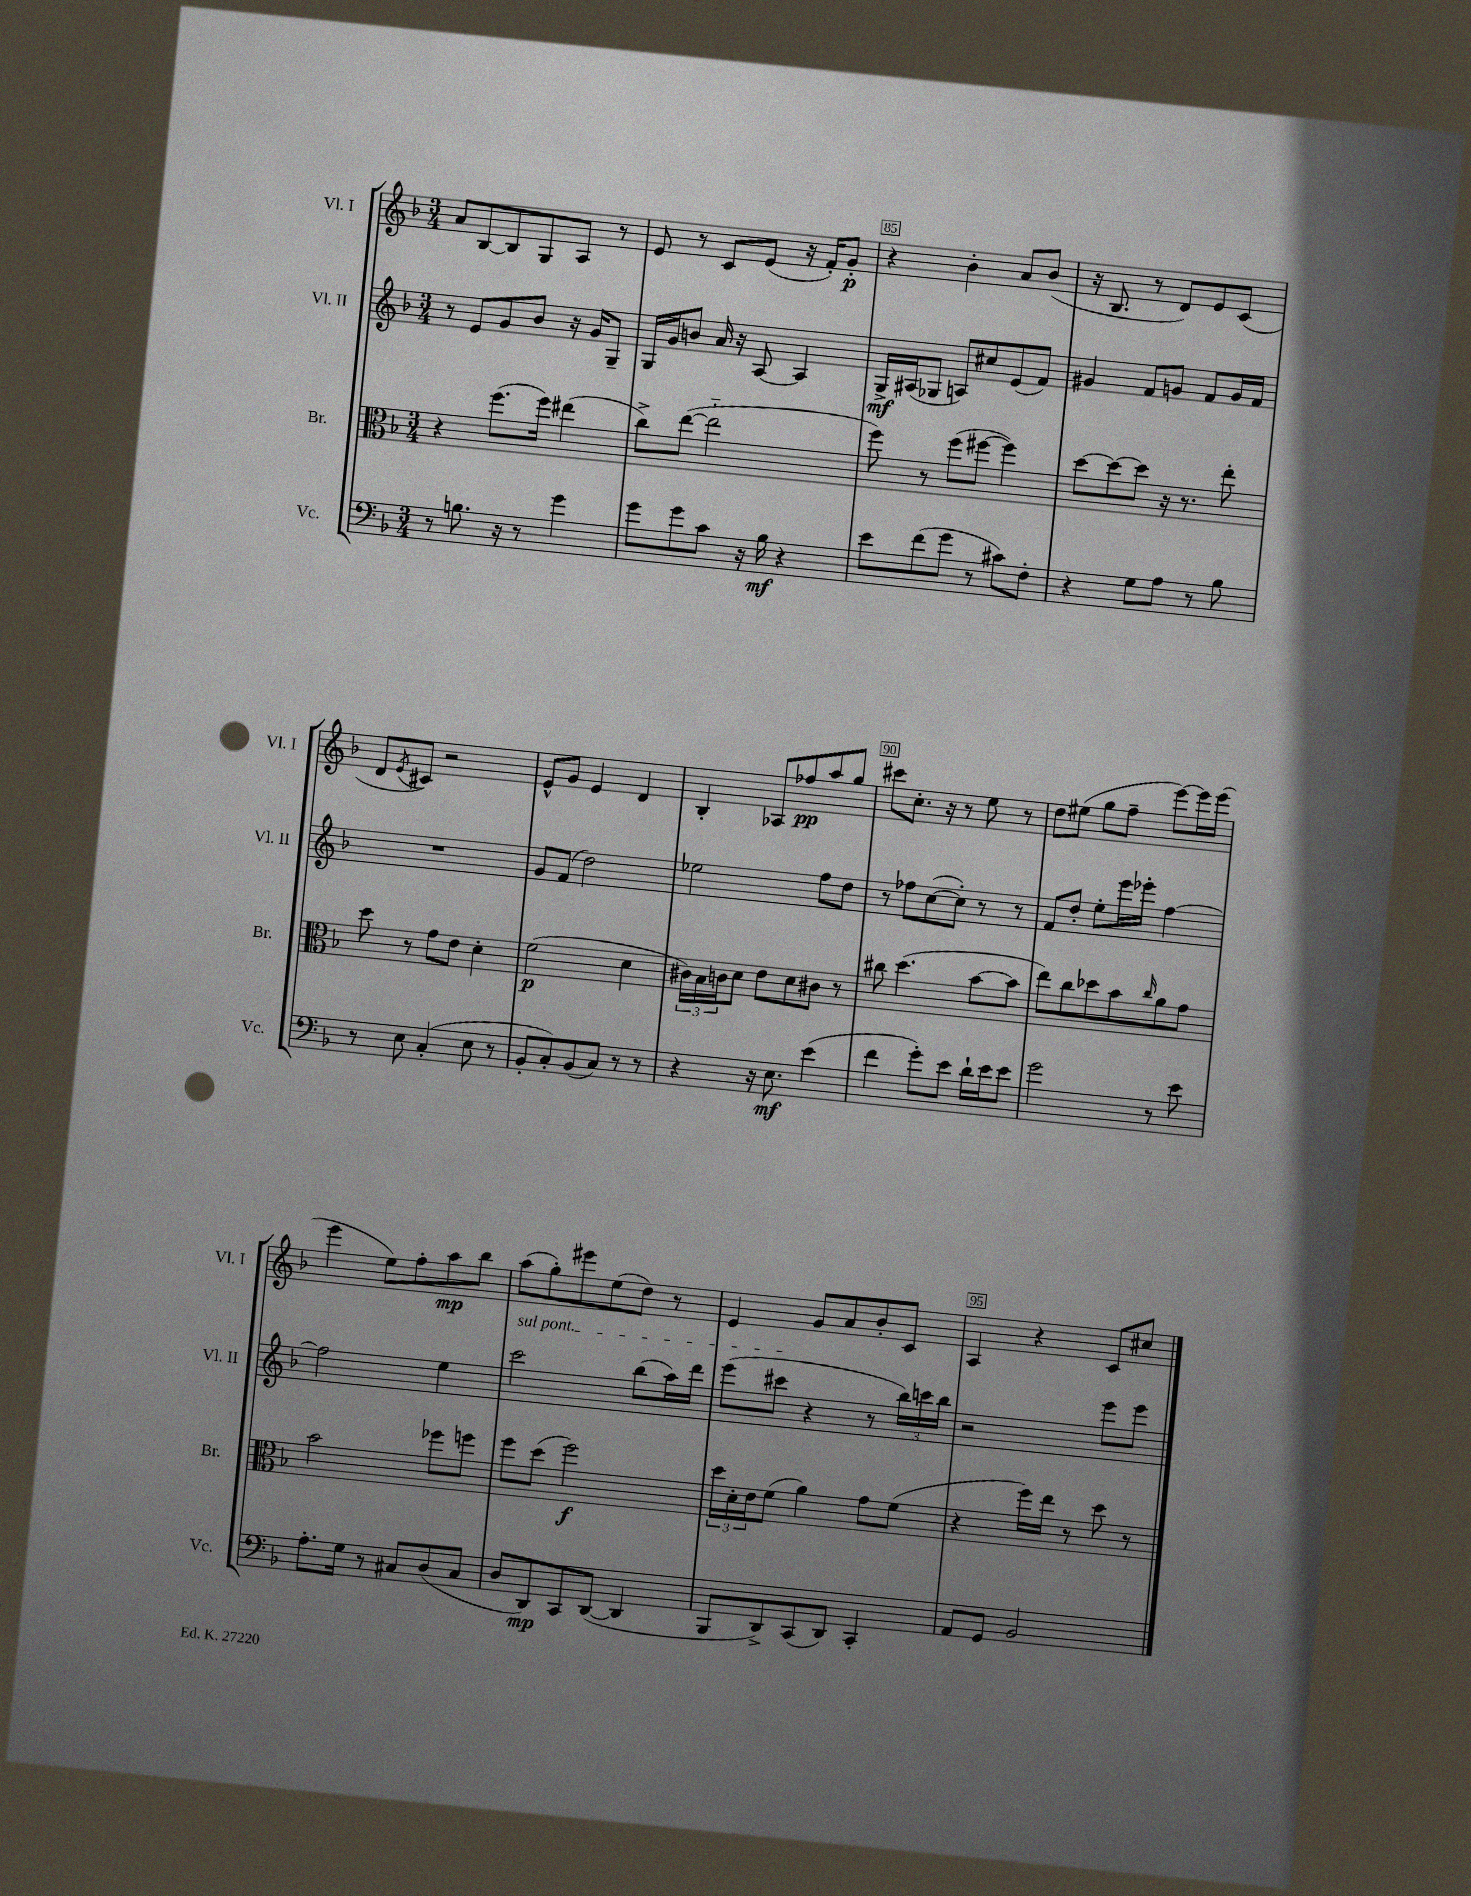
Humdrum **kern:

**kern	**kern	**kern	**kern
*staff4	*staff3	*staff2	*staff1
*clefF4	*clefC3	*clefG2	*clefG2
*k[b-]	*k[b-]	*k[b-]	*k[b-]
*M3/4	*M3/4	*M3/4	*M3/4
8r	4r	8r	8a
8.B	.	8e	[8B-
.	(8.ff	8g	8B-]
16r	.	.	.
8r	.	8b-	8G
.	16ff)	.	.
4g	(4ee#	16r	8A
.	.	16g	.
.	.	8G~	8r
=	=	=	=
8g	8cc^)	16G	8e
.	.	16g	.
8g	([8ee	8b	8r
8c	2ee'~]	16a	8c
.	.	16r	.
16r	.	[8A	(8e
16B-	.	.	.
4r	.	4A]	16r
.	.	.	16f')
.	.	.	8g'
=	=	=	=
8e	8ff)	16G^	4r
.	.	(16A#	.
(8f	8r	8G-	.
8g	(8ff	8A)	4b-'
8r	[8ff#	8cc#	.
8c#)	4ff#])	(8e	8a
8F'	.	8f)	(8b-
=	=	=	=
4r	[8dd	4g#	16r
.	.	.	8.B-
.	8dd_	.	.
8G	8dd]	8f	8r
8A	16r	8g	8d)
.	8.r	.	.
8r	.	8f	8e
8B-	8ee'	16g	(8c
.	.	16f	.
=	=	=	=
8r	8dd	2.r	8d
.	.	.	8qe
8E	8r	.	8c#)
(4C'	8g	.	2r
.	8e	.	.
8E	4d'	.	.
8r	.	.	.
=	=	=	=
8BB-'	(2f	8g	8e^^
8C')	.	(8f	8g
(8BB-	.	2dd)	4e
8C)	.	.	.
8r	4d	.	4d
8r	.	.	.
=	=	=	=
4r	24c#)	2ee-	4B-'
.	24B-	.	.
.	24c	.	.
.	8d	.	.
16r	8e	.	8A-
8.E	.	.	.
.	8d	.	8ff-
(4e	8c#	8ff	8aa
.	8r	8dd	8gg
=	=	=	=
4f	8cc#	8r	8ccc#
.	(4.dd	8ff-	8.cc'
8g')	.	([8cc	.
.	.	.	16r
8e	.	8cc'])	8r
16d`	[8b-	8r	8ee
16e	.	.	.
8e	8b-]	8r	8r
=	=	=	=
2g	8ee)	8f	8dd
.	8cc	8dd'	(8ee#
.	8dd-	8ee'	8gg
.	8b-	16eee	8ff~
.	.	16eee-'	.
.	16qqcc	.	.
8r	8a	[4ff	[8eee)
8e	8g	.	16eee]
.	.	.	(16eee
=	=	=	=
8.A'	2b-	2ff]	4eee
16G	.	.	.
8r	.	.	8ee)
8C#	.	.	8ff'
(8D	8ff-	4ee	8aa
8C#	8ff	.	8bb-
=	=	=	=
8D	8ff	2ccc	(8aa
8DD)	(8dd	.	8gg')
8CC	2ff)	.	8eee#
([8DD	.	.	(8ee
4DD]	.	(8bb-	8dd)
.	.	16aa)	8r
.	.	16ddd	.
=	=	=	=
8BBB-	24dd	(8eee	4e
.	24d'	.	.
.	24e	.	.
8DD^)	(8f	8ccc#	.
(8CC	4a)	4r	8g
8DD)	.	.	8a
4CC'	8g	8r	8b-'
.	(8f	24bb-)	8c
.	.	24ccc	.
.	.	24bb-	.
=	=	=	=
8AA	4r	2r	4A
8GG	.	.	.
2BB-	16ff)	.	4r
.	16ee	.	.
.	8r	.	.
.	8dd	8eee	8c
.	8r	8eee	8cc#
==	==	==	==
*-	*-	*-	*-
